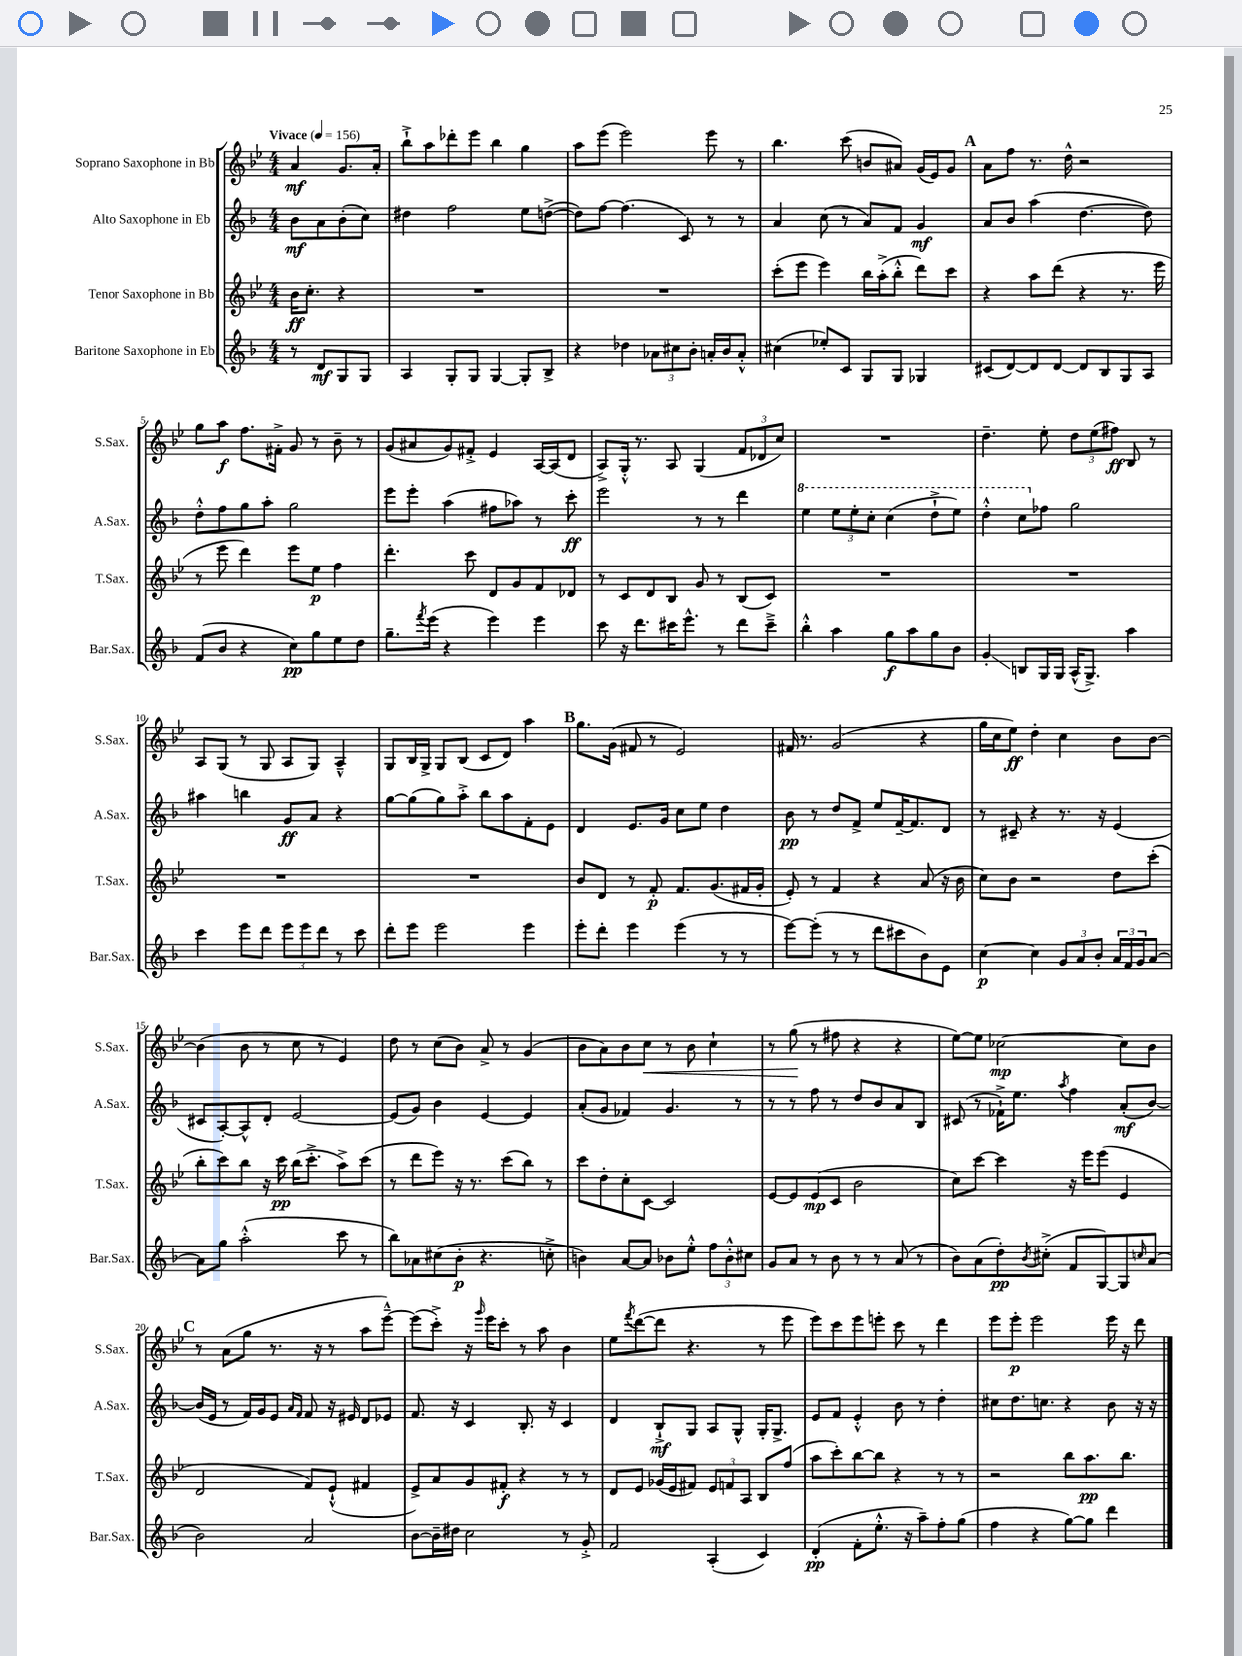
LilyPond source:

<<
\new StaffGroup <<
\new Staff = "s0" \with { instrumentName = "Soprano Saxophone in Bb" shortInstrumentName = "S.Sax." } {
    \clef treble \key bes \major \numericTimeSignature \time 4/4 \partial 2 \tempo "Vivace" 4 = 156
    a'4\mf g'8. a'16-. |
    bes''8-!-> a''8 des'''8-. ees'''8 bes''4 g''4 |
    a''8 ees'''8( ees'''2) ees'''8 r8 |
    bes''4. c'''8( b'8 ais'8) g'16( ees'16) g'8 |
    \mark \markup { \bold "A" } a'8 f''8 r8. d''16-^ r2 |
    g''8 a''8\f f''8. fis'16-.-> g'8 r8 bes'8-- r8 |
    g'8( ais'8 g'8) fis'8-.-> ees'4 a16~ a16( d'8 |
    a8->) g16-.-^ r8. a8 g4( \tuplet 3/2 { f'8 des'8 c''8) } |
    R1 |
    d''4.-- ees''8-. \tuplet 3/2 { d''8 ees''8( fis''8\ff) } bes8 r8 |
    a8 g8( r8 g8 a8 g8) a4---^ |
    g8 bes16 g16-> g8 bes8( c'8 d'8) a''4 |
    \mark \markup { \bold "B" } g''8. g'16( fis'8 r8 ees'2) |
    fis'16 r8. g'2( r4 |
    g''16 c''16 ees''8\ff) d''4-. c''4 bes'8 bes'8~ |
    bes'4( bes'8 r8 c''8 r8 ees'4) |
    d''8 r8 c''8( bes'8) a'8-> r8 g'4( |
    bes'8 a'8) bes'8 c''8\< r8 bes'8 c''4-! |
    r8 g''8\!( r8 fis''8 r4 r4 |
    ees''8~) ees''8 ces''2~\mp ces''8 bes'8 |
    \mark \markup { \bold "C" } r8 a'8( g''8 r8. r16 r8 a''8 ees'''8~---^) |
    ees'''8( c'''8-.->) r16 \grace { g'''16 } ees'''16 c'''8-. r8 a''8 bes'4 |
    ees''8 \acciaccatura { f'''8 } d'''8~( d'''8 r4. r8 ees'''8 |
    ees'''8) c'''8 ees'''8 e'''8-. c'''8 r8 d'''4 |
    ees'''8 ees'''8-.\p ees'''2 ees'''16 r16 d'''8 \bar "|." |
}
\new Staff = "s1" \with { instrumentName = "Alto Saxophone in Eb" shortInstrumentName = "A.Sax." } {
    \clef treble \key f \major \numericTimeSignature \time 4/4 \partial 2
    bes'8\mf a'8 bes'8-.( c''8) |
    dis''4 f''2 e''8 d''8~->( |
    d''8) f''8~ f''4.( c'8) r8 r8 |
    a'4 c''8( r8 a'8) f'8 g'4\mf |
    \mark \markup { \bold "A" } a'8 bes'8 a''4( d''4.~ d''8) |
    d''8-.-^ f''8 g''8 a''8-. g''2 |
    e'''8 e'''8-. a''4( fis''8 aes''8) r8 c'''8-.\ff |
    e'''2 r8 r8 d'''4 |
    \ottava #1 e'''4 \tuplet 3/2 { e'''8 e'''8-. c'''8-. } c'''4( d'''8-!-> e'''8) |
    d'''4-.-^ c'''8 \ottava #0 fes''8 g''2 |
    ais''4 b''4 g'8\ff a'8 r4 |
    g''8~ g''8( g''8) a''8-.-> bes''8 a''8 f'8-. e'8 |
    \mark \markup { \bold "B" } d'4 e'8. g'16 c''8 e''8 d''4 |
    bes'8\pp r8 d''8 f'8-> e''8 f'16~-- f'8. d'8 |
    r8 cis'8-- r4 r8. r16 e'4( |
    cis'8 a8~-.) a8-^ d'8-. e'2~ |
    e'8( g'8) bes'4 e'4~ e'4 |
    a'8-.( g'8 fes'4) g'4. r8 |
    r8 r8 f''8 r8 d''8 bes'8 a'8 bes8 |
    cis'8( r8 fes'16-!->) e''8. \acciaccatura { a''8 } f''4 a'8-.\mf( bes'8~) |
    \mark \markup { \bold "C" } bes'16( e'16 r8 f'16) g'16 e'8 \grace { a'16 f'16 } f'8 r16 eis'16 d'8 ees'8 |
    f'8. r16 c'4 bes8.-. r16 c'4 |
    d'4 bes8-!->\mf g8 a8 g8-^ g16-. g8.-> |
    e'8 f'8 e'4-.-^ bes'8 r8 d''4-. |
    cis''8 d''8. c''8. r4 bes'8 r16 r16 \bar "|." |
}
\new Staff = "s2" \with { instrumentName = "Tenor Saxophone in Bb" shortInstrumentName = "T.Sax." } {
    \clef treble \key bes \major \numericTimeSignature \time 4/4 \partial 2
    bes'16\ff c''8.-. r4 |
    R1 |
    R1 |
    c'''8-.( ees'''8 ees'''4) bes''16 a''16-.->( bes''8-.-^ d'''8) c'''8 |
    \mark \markup { \bold "A" } r4 a''8 d'''8( r4 r8. ees'''16 |
    r8 ees'''8 d'''4) ees'''8 ees''8\p f''4 |
    d'''4.-. c'''8 d'8 g'8 f'8 des'8 |
    r8 c'8 d'8 bes8 g'8 r8 bes8( c'8) |
    R1 |
    R1 |
    R1 |
    R1 |
    \mark \markup { \bold "B" } bes'8 d'8 r8 f'8-.\p f'8. g'8.( fis'16 g'16-. |
    ees'8-.) r8 f'4 r4 a'8( r16 bes'16 |
    c''8) bes'8 r2 d''8 c'''8-.( |
    bes''8-. c'''8) bes''8 r16 c'''16\pp bes''16( c'''8.-.-> a''8->) c'''8( |
    r8 d'''8 ees'''8) r16 r8. c'''8( bes''8) r8 |
    c'''8 d''8-. c''8-. c'8~ c'2 |
    ees'8~ ees'8 ees'8\mp( c'8 bes'2 |
    c''8) c'''8~ c'''4 r16 ees'''16 ees'''8( ees'4 |
    \mark \markup { \bold "C" } d'2 f'8) ees'8-!-^( fis'4 |
    ees'8->) a'8 g'8 fis'8-.\f r4 r8 r8 |
    d'8 ees'8 ges'16( ees'16 fis'8) \tuplet 3/2 { ees'8 f'8 a8 } bes8 f''8( |
    a''8 c'''8-.) bes''8~ bes''8 r4 r8 r8 |
    r2 bes''8 a''8.\pp bes''8. \bar "|." |
}
\new Staff = "s3" \with { instrumentName = "Baritone Saxophone in Eb" shortInstrumentName = "Bar.Sax." } {
    \clef treble \key f \major \numericTimeSignature \time 4/4 \partial 2
    r8 d'8\mf g8 g8 |
    a4 g8-. g8 g4~ g8-. bes8-> |
    r4 des''4 \tuplet 3/2 { aes'8 cis''8 bes'8-. } a'16-. bes'16 a'8-.-^ |
    cis''4( ees''8-.) c'8 g8 g8 ges4 |
    \mark \markup { \bold "A" } cis'8( d'8~) d'8 d'8~ d'8 bes8 g8 a8 |
    f'8( bes'8 r4 c''8\pp) g''8 e''8 d''8 |
    g''8.-- \acciaccatura { f'''8 } e'''16( r4 e'''4) e'''4 |
    c'''8 r16 d'''8. cis'''16 e'''8.-^ r8 d'''8 cis'''8---> |
    bes''4-.-^ a''4 g''8\f a''8 g''8 bes'8 |
    g'4-.\glissando b8 g16 g16 a16-^( g8.->) a''4 |
    c'''4 e'''8 d'''8 \tuplet 3/2 { e'''8 e'''8 d'''8 } r8 c'''8 |
    d'''8-. e'''8 e'''2 e'''4 |
    \mark \markup { \bold "B" } e'''8-. d'''8-. e'''4 e'''4( r8 r8 |
    e'''8~) e'''8-.( r8 r8 d'''8 cis'''8 bes'8) e'8 |
    c''4~\p c''4 \tuplet 3/2 { g'8 a'8 bes'8-. } \tuplet 3/2 { a'16 f'16 g'16 } a'8~ |
    a'8 g''8 a''2-.-^( c'''8 r8 |
    bes''8) aes'8 cis''8( bes'8-.\p r4. c''8-.-> |
    b'4) a'8~ a'8 bes'8 e''8-.-^ \tuplet 3/2 { f''8 bes'8-.-^ cis''8 } |
    g'8 a'8 r8 bes'8 r8 r8 a'8( r8 |
    bes'8) a'8( d''8-.\pp) \acciaccatura { bes'8 } cis''8-.->( f'8 g8~) g8 \grace { c''16 } a'8( |
    \mark \markup { \bold "C" } bes'2) a'2 |
    bes'8~ bes'16-- dis''16 c''2 r8 g'8-.-> |
    f'2 a4-.( c'4) |
    d'4-.\pp( f'8-. e''8.-.-^ r16 a''8--) f''8-. g''8( |
    f''4 r4 g''8~) g''8 d'''4 \bar "|." |
}
>>
>>
